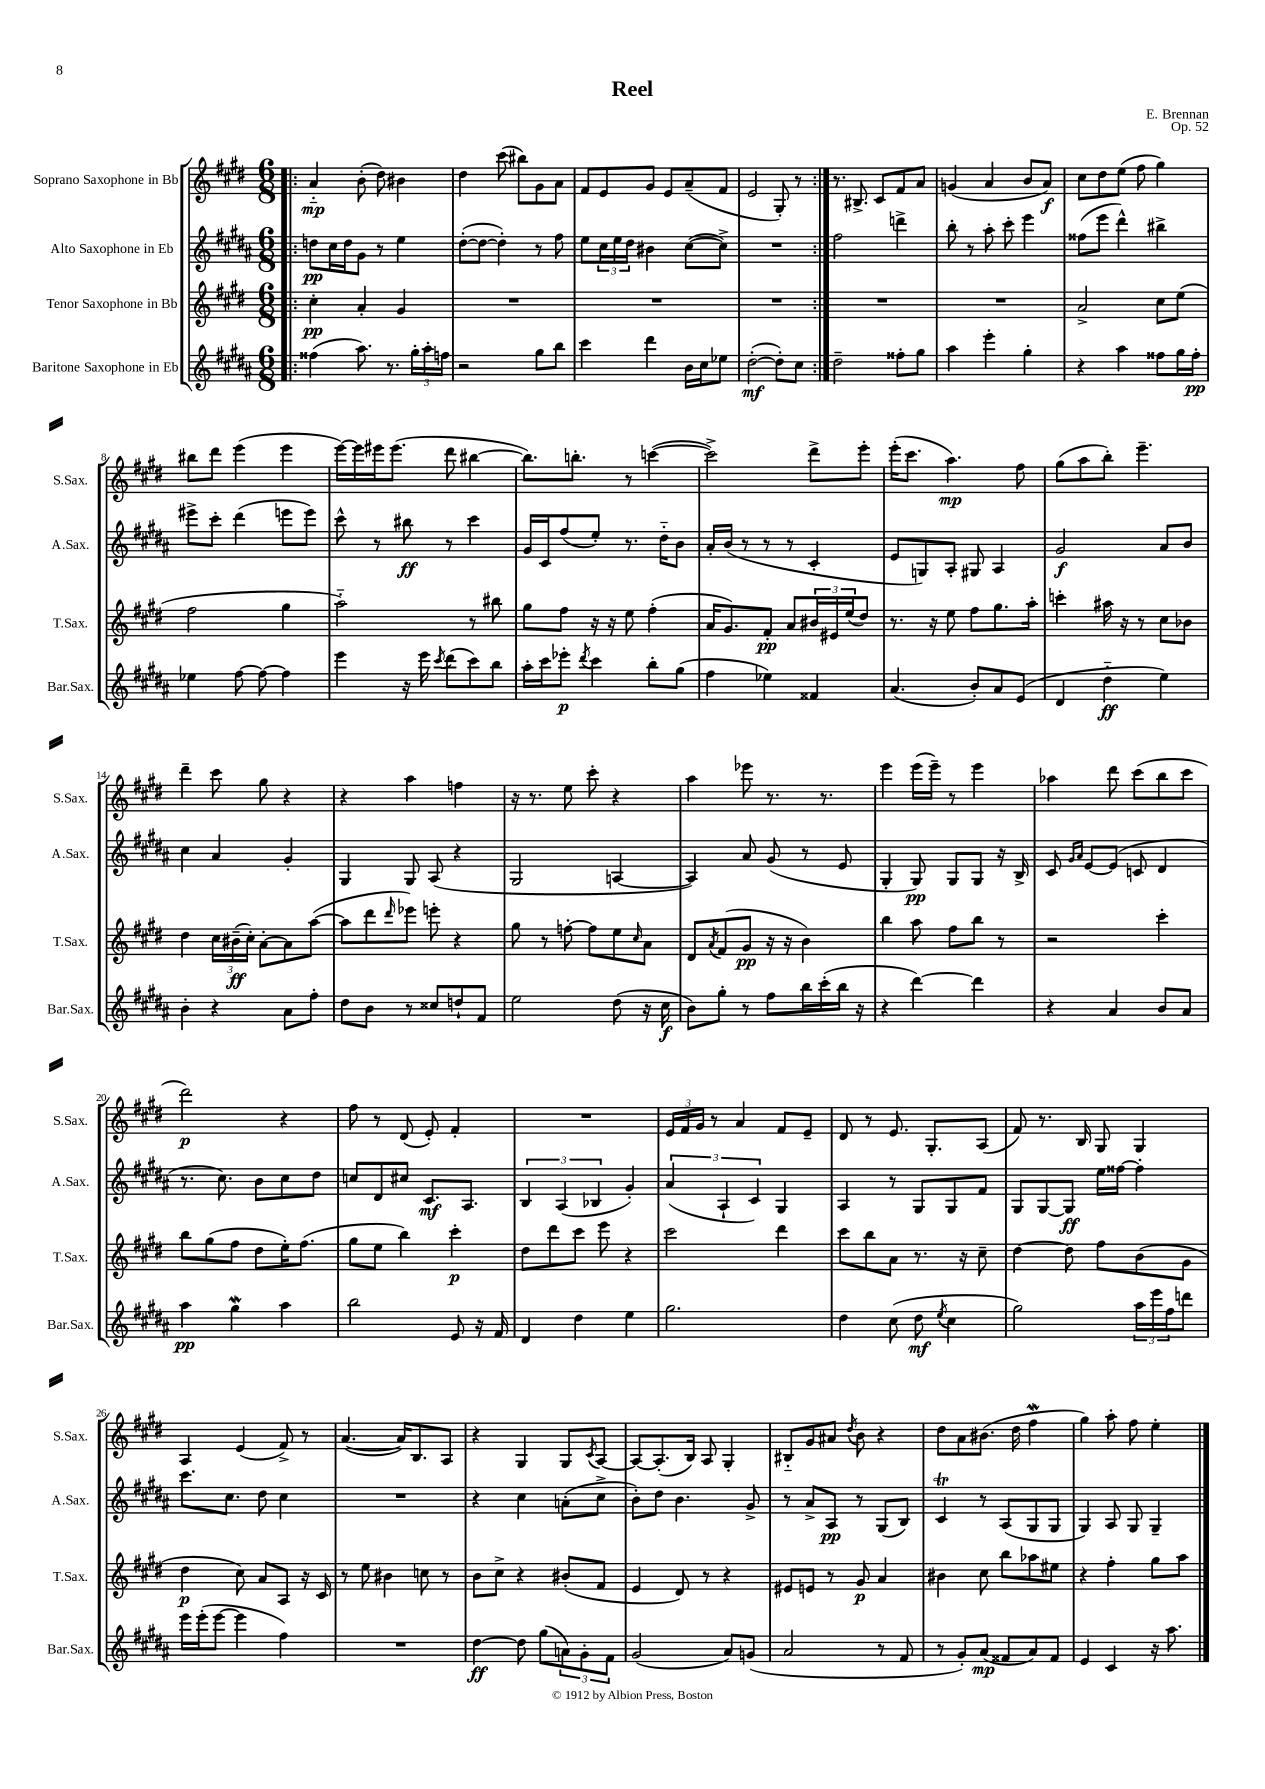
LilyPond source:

\header { title = "Reel" composer = "E. Brennan" opus = "Op. 52" }
<<
\new StaffGroup <<
\new Staff = "s0" \with { instrumentName = "Soprano Saxophone in Bb" shortInstrumentName = "S.Sax." } {
    \clef treble \key e \major \numericTimeSignature \time 6/8
    \repeat volta 2 { \bar ".|:" a'4-_\mp b'8-.( dis''8) bis'4 |
    dis''4 cis'''8( bis''8) gis'8 a'8 |
    fis'8 e'8 gis'8 e'8 a'8--( fis'8 |
    e'2 gis8-.) r8 | }
    r8. bis8.-> cis'8 fis'8 a'8 |
    g'4( a'4 b'8 a'8\f) |
    cis''8 dis''8 e''8( fis''8 gis''4) |
    bis''8 dis'''8 e'''4( e'''4 |
    e'''16~) e'''16 eis'''16 eis'''8.( dis'''8 bis''4~ |
    bis''8.) b''8.-. r8 c'''4~( |
    c'''2->) dis'''8-> e'''8-. |
    e'''16-.( cis'''8. a''4.\mp) fis''8 |
    gis''8( a''8 b''8-.) e'''4.-- |
    dis'''4-- cis'''8 gis''8 r4 |
    r4 a''4 f''4 |
    r16 r8. e''8 cis'''8-. r4 |
    a''4 ees'''8 r8. r8. |
    e'''4 e'''16( e'''16--) r8 e'''4 |
    aes''4 dis'''8 cis'''8( b''8 cis'''8 |
    dis'''2\p) r4 |
    fis''8 r8 dis'8( e'8-.) fis'4-. |
    R2. |
    \tuplet 3/2 { e'16 fis'16 gis'16 } r8 a'4 fis'8 e'8-- |
    dis'8 r8 e'8. gis8.-. a8( |
    fis'8) r8. b16 gis8 gis4 |
    a4 e'4( fis'8->) r8 |
    a'4.~( a'16) b8. a8 |
    r4 gis4 gis8 \acciaccatura { cis'8 } a8~ |
    a8~ a8.-.( b16) a8 gis4-. |
    bis8-_ gis'8 ais'8 \acciaccatura { dis''8 } b'8 r4 |
    dis''8 a'8 bis'8.( dis''16 fis''4\mordent |
    gis''4) a''8-. fis''8 e''4-. \bar "|." |
}
\new Staff = "s1" \with { instrumentName = "Alto Saxophone in Eb" shortInstrumentName = "A.Sax." } {
    \clef treble \key b \major \numericTimeSignature \time 6/8
    \repeat volta 2 { \bar ".|:" d''8\pp cis''16 d''16 gis'8 r8 e''4 |
    dis''8~-.( dis''8~ dis''4-.) r8 fis''8 |
    e''8 \tuplet 3/2 { cis''16 e''16 dis''16 } bis'4 cis''8~( cis''8->) |
    R2. | }
    fis''2 d'''4-> |
    b''8-. r8 ais''8-. cis'''8-. e'''4 |
    fisis''8( e'''8 dis'''4-^) bis''4-> |
    eis'''8-> cis'''8-. dis'''4( e'''8 e'''8) |
    cis'''8-^ r8 bis''8\ff r8 cis'''4 |
    gis'16 cis'16 fis''8( e''8-.) r8. dis''16-_ b'8 |
    ais'16-. b'16( r8 r8 r8 cis'4-. |
    e'8 g8) ais8-. gis8 ais4 |
    gis'2\f ais'8 b'8 |
    cis''4 ais'4 gis'4-. |
    gis4 gis8 ais8( r4 |
    gis2 a4~ |
    a4) ais'8 gis'8( r8 e'8 |
    gis4-. gis8\pp) gis8 gis8 r16 b16-> |
    cis'8 \grace { gis'16 ais'16 } e'8~ e'8( c'8 dis'4 |
    r8. cis''8.) b'8 cis''8 dis''8 |
    c''8 dis'8 cis''8 cis'8.\mf ais8. |
    \tuplet 3/2 { b4 ais4( bes4 } gis'4-.) |
    \tuplet 3/2 { ais'4( ais4-! cis'4) } gis4 |
    ais4 r8 gis8 gis8 fis'8 |
    gis8 gis8~ gis8\ff e''16 fisis''16~ fisis''4-. |
    cis'''8. cis''8. dis''8 cis''4 |
    R2. |
    r4 cis''4 a'8-.( cis''8-> |
    b'8-.) dis''8 b'4. gis'8-> |
    r8 ais'8-> ais8\pp r8 gis8( b8) |
    cis'4\trill r8 ais8( gis8 gis8 |
    gis4) ais8 gis8 gis4-- \bar "|." |
}
\new Staff = "s2" \with { instrumentName = "Tenor Saxophone in Bb" shortInstrumentName = "T.Sax." } {
    \clef treble \key e \major \numericTimeSignature \time 6/8
    \repeat volta 2 { \bar ".|:" cis''4-.\pp a'4-. gis'4 |
    R2. |
    R2. |
    R2. | }
    R2. |
    R2. |
    a'2-> cis''8 e''8( |
    fis''2 gis''4 |
    a''2-_) r8 bis''8 |
    gis''8 fis''8 r16 r16 e''8 fis''4-.( |
    a'16 gis'8.) fis'8-.\pp a'8 \tuplet 3/2 { bis'16 eis'16 e''16( } dis''8) |
    r8. r16 e''8 fis''8 gis''8. a''16-. |
    c'''4-. ais''16 r16 r8 cis''8 bes'8 |
    dis''4 \tuplet 3/2 { cis''16 bis'16--\ff( cis''16-.) } a'8~-. a'8 a''8~( |
    a''8 dis'''8 \grace { dis'''16 } ees'''8) e'''8-. r4 |
    gis''8 r8 f''8~-. f''8 e''8 \grace { cis''16 } a'8 |
    dis'8 \acciaccatura { a'8 } fis'8( gis'8\pp r16 r16 b'4) |
    b''4 a''8 fis''8 b''8 r8 |
    r2 cis'''4-. |
    b''8 gis''8( fis''8 dis''8 e''16-.) fis''8.( |
    gis''8 e''8 b''4) cis'''4-.\p |
    dis''8 dis'''8 cis'''8 e'''8 r4 |
    cis'''2 dis'''4 |
    cis'''8 b''8 a'8 r8. r16 cis''8-- |
    dis''4~ dis''8 fis''8 b'8( gis'8 |
    dis''4\p cis''8) a'8 a8 r16 cis'16 |
    r8 e''8 bis'4 c''8 r8 |
    b'8 cis''8-> r4 bis'8-.( fis'8 |
    e'4 dis'8) r8 r4 |
    eis'8 e'8 r8 gis'8\p a'4 |
    bis'4 cis''8 b''8 aes''8 eis''8 |
    r4 fis''4-. gis''8 a''8 \bar "|." |
}
\new Staff = "s3" \with { instrumentName = "Baritone Saxophone in Eb" shortInstrumentName = "Bar.Sax." } {
    \clef treble \key b \major \numericTimeSignature \time 6/8
    \repeat volta 2 { \bar ".|:" fisis''4( ais''8.) r8. \tuplet 3/2 { gis''16-. ais''16-. f''16 } |
    r2 gis''8 b''8 |
    cis'''4 dis'''4 b'16 cis''16 ees''8 |
    dis''2~-.\mf( dis''8-.) cis''8 | }
    dis''2-- fisis''8-. gis''8 |
    ais''4 e'''4-. gis''4-. |
    r4 ais''4 fisis''8 gis''16 fisis''16-.\pp |
    ees''4 fis''8~ fis''8~ fis''4 |
    e'''4 r16 e'''16 \acciaccatura { cis'''8 } dis'''8( cis'''8) b''8 |
    ais''16-. cis'''16 ees'''8-.\p \acciaccatura { dis'''8 } cis'''4 b''8-. gis''8( |
    fis''4 ees''4) fisis'4 |
    ais'4.( b'8-.) ais'8 e'8( |
    dis'4 dis''4-_\ff e''4) |
    b'4-. r4 ais'8 fis''8-. |
    dis''8 b'8 r8 cisis''8 d''8-! fis'8 |
    e''2 dis''8( r16 cis''16\f |
    b'8) gis''8-. r8 fis''8 b''16 cis'''16-.( b''16 r16 |
    r4 dis'''4~) dis'''4 |
    r4 ais'4 b'8 ais'8 |
    ais''4\pp gis''4\mordent ais''4 |
    b''2 e'8 r16 fis'16 |
    dis'4 dis''4 e''4 |
    gis''2. |
    dis''4 cis''8( dis''8\mf \acciaccatura { e''8 } cis''4 |
    gis''2) \tuplet 3/2 { ais''16 e'''16 fis''16 } d'''8 |
    e'''16 e'''16-.( e'''8~ e'''4 fis''4) |
    R2. |
    dis''4~\ff dis''8 gis''8( \tuplet 3/2 { a'8) gis'8-. fis'8 } |
    gis'2( ais'8) g'8( |
    ais'2 r8 fis'8 |
    r8 gis'8-.) ais'8\mp( fisis'8 ais'8) fisis'8 |
    e'4 cis'4 r16 ais''8. \bar "|." |
}
>>
>>
